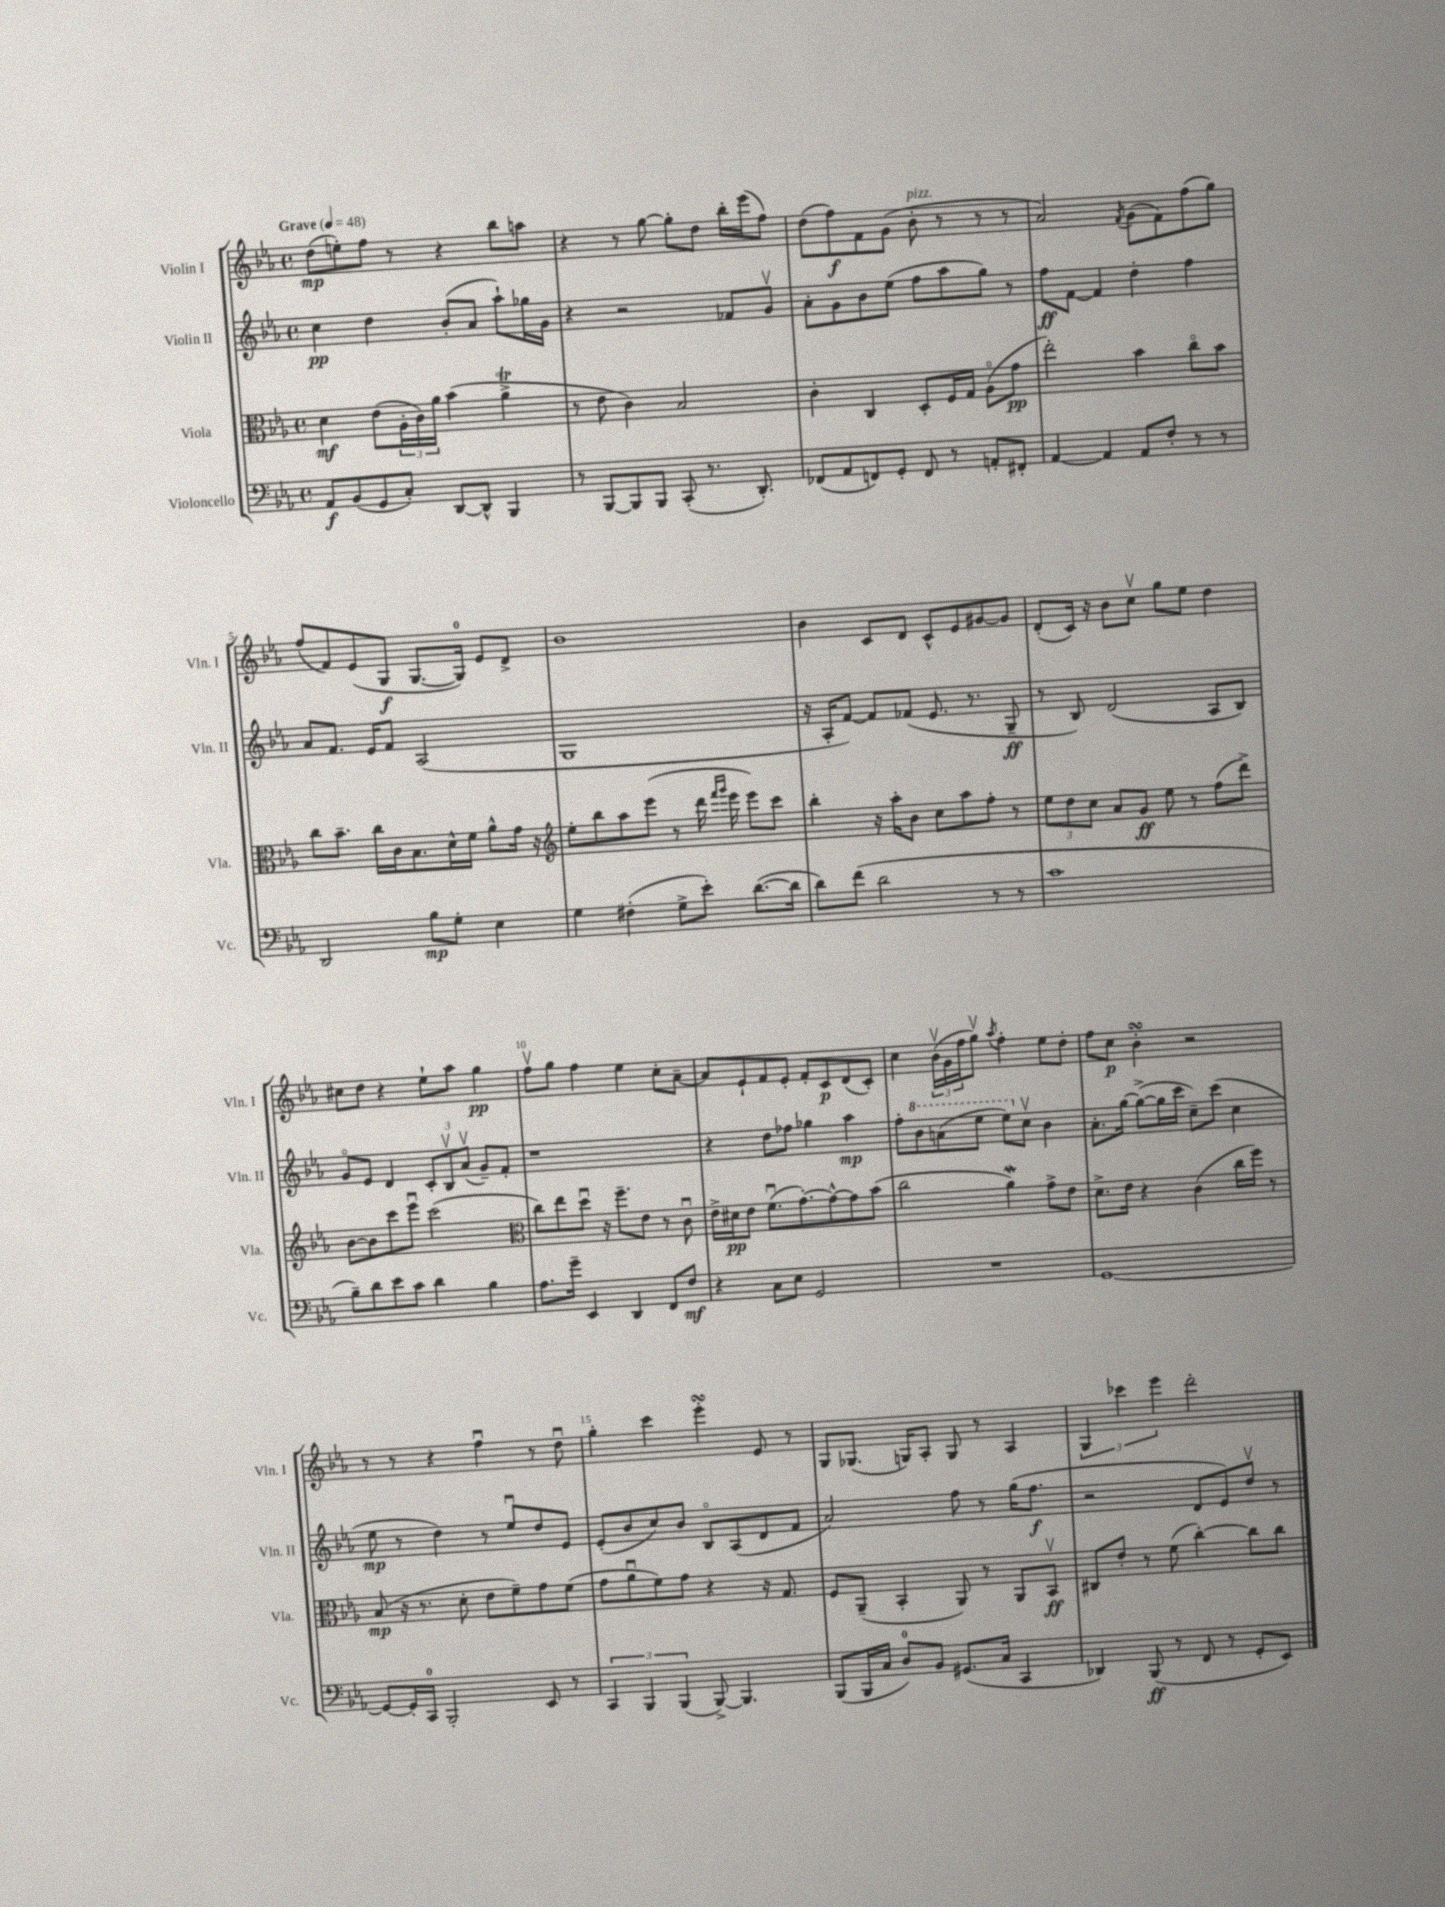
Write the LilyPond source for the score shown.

<<
\new StaffGroup <<
\new Staff = "s0" \with { instrumentName = "Violin I" shortInstrumentName = "Vln. I" } {
    \clef treble \key ees \major \defaultTimeSignature \time 4/4 \tempo "Grave" 4 = 48
    d''8\mp( e''8-.) f''8 r8 r4 bes''8 a''8 |
    r4 r8 g''8~ g''8-. d''8 bes''16-. ees'''16( f''8) |
    d''8( f''8\f) f'8 g'8( bes'8-.^\markup { \italic "pizz." } r8 r8 r8 |
    aes'2) \acciaccatura { f'8 } g'8( f'8) f''8( g''8) |
    f''8( f'8) ees'8( g8\f g8.~ g16-0) ees'8 d'8-> |
    bes'1 |
    bes'4 c'8 d'8 c'8-^ ees'8 gis'8~ gis'8 |
    d'8-.( c'16) r16 bes'8 c''8\upbow g''8 ees''8 d''4 |
    cis''8 d''8 r4 ees''8-! aes''8 g''4\pp |
    f''8\upbow g''8 f''4 ees''4 c''8-. aes'8~-- |
    aes'8 ees'8-! f'8 ees'8-. f'8-. c'8\p d'8( c'8-.) |
    c''4 \tuplet 3/2 { bes'16\upbow( g'16 f''16 } g''8\upbow) \acciaccatura { aes''8 } f''4-. ees''8 d''8-. |
    f''8 c''8\p bes'4-.\turn r2 |
    r8 r8 r4 f''4\downbow r8 d''8\downbow |
    g''4-. c'''4 ees'''4-.\turn ees'8 r8 |
    g8 ges8.( g16) aes8-. g8 r8 aes4 |
    \tuplet 3/2 { g4 ces'''4 ees'''4 } d'''2-. \bar "|." |
}
\new Staff = "s1" \with { instrumentName = "Violin II" shortInstrumentName = "Vln. II" } {
    \clef treble \key ees \major \defaultTimeSignature \time 4/4
    c''4\pp d''4 bes'8-.( aes'8 aes''8-!) ges''16 g'16 |
    r4 r2 fes'8 g'8\upbow |
    aes'8-. g'8 bes'8 ees''8( f''8 aes''8 g''8) r8 |
    f''8\ff f'8~ f'4 d''4-. f''4 |
    aes'8 f'8. ees'16 f'8 aes2( |
    g1 |
    r16 aes16-. f'8~) f'8 fes'8( ees'8. r8. g8--\ff |
    r8 bes8) d'2( aes8 bes8) |
    g'8\flageolet ees'8 d'4 \tuplet 3/2 { c'8-. bes8\upbow aes'8\upbow( } g'8--) f'8-. |
    r1 |
    r4 d''8 fes''8 ges''4 aes''4\mp |
    f''8-. \ottava #1 bes''8 a''8( ees'''8 ees'''8) \ottava #0 c''8\upbow bes'4 |
    aes'8.-. g''16~ g''8~->( g''16 c'''16 c''8--) c'''8( c''4 |
    ees''8\mp r8 d''4) r8 ees''8\downbow d''8 ees'8 |
    ees'8-.( bes'8 c''8) bes'8 bes8\flageolet aes8( d'8 f'8 |
    aes'2) f''8 r8 g''16( f''8.\f |
    r2 d'8 ees'8) d''8\upbow r8 \bar "|." |
}
\new Staff = "s2" \with { instrumentName = "Viola" shortInstrumentName = "Vla." } {
    \clef alto \key ees \major \defaultTimeSignature \time 4/4
    d'4\mf ees'8( \tuplet 3/2 { aes16-. c'16) aes'16 } bes'4( aes'4->\trill |
    r8 ees'8 c'4) bes2 |
    c'4-. c4 d8-. f16 g16 aes8\flageolet( g'8\pp |
    ees''2-.) bes'4 c''8\flageolet bes'8 |
    c''8 bes'8.-- c''16 c'16 bes8. d'16-^ f'16 aes'8-^ g'16 r16 |
    \clef treble ees''8-. bes''8 aes''8 ees'''8( r8 d'''16 \grace { f'''16 g'''16 } ees'''16 ees'''8) c'''8 |
    bes''4-. r16 aes''16-. bes'8 c''8 aes''8 f''8-. r8 |
    \tuplet 3/2 { ees''8 d''8 c''8 } aes'8 g'8\ff ees''8 r8 f''8( d'''8->) |
    bes'8~ bes'8 c'''8 ees'''8\downbow c'''2( |
    \clef alto c''8) ees''8 d''8\downbow r16 f''8.-- ees'8 r8 c'8\downbow |
    ees'16-> dis'16\pp ees'8 f'8.\downbow( g'8.~-.) g'8~-^ g'8 bes'8( |
    c''2 aes'4\mordent) g'8-> ees'8 |
    d'8.-> ees'16 r4 c'4( c''16 f''16) r8 |
    bes8\mp( r16 r8. d'8-. ees'8 f'8--) g'8 f'8( |
    g'8 aes'8\downbow f'8) g'8 r4 r16 g8. |
    f8 aes,8--( bes,4-. aes,8) r8 aes,8 bes,8\upbow\ff |
    cis8 ees'8-. r8 f'8( c''4~-.) c''8 c''8 \bar "|." |
}
\new Staff = "s3" \with { instrumentName = "Violoncello" shortInstrumentName = "Vc." } {
    \clef bass \key ees \major \defaultTimeSignature \time 4/4
    aes,8\f bes,8( g,8 c8-.) d,8~ d,8-^ bes,,4 |
    r8 bes,,8~ bes,,8 bes,,8 c,8-.( r8. d,8.-.) |
    fes,8( aes,8 f,8) g,8-. f,8 r8 a,8-. fis,8-. |
    aes,4~ aes,4 aes,8 f8-. r8 r8 |
    d,2 bes8\mp g8-. ees4 |
    g4 fis4-.( g8-> ees'8-.) d'8.~( d'16 |
    d'8) f'8( d'2 r8 r8 |
    c'1 |
    bes8--) d'8 ees'8 c'8 d'4 bes4 |
    aes8. g'16-- ees,4 d,4 f,8 f8\mf |
    r4 c8 ees8 g,2 |
    R1 |
    g,1~ |
    g,8~ g,16-. c,16-0 bes,,2-. ees,8 r8 |
    \tuplet 3/2 { c,4 bes,,4 bes,,4( } bes,,8~->) bes,,4. |
    bes,,8( bes,,16 c16 d8-0) bes,8 gis,8.( c16 c,4 |
    des,4) bes,,8\ff( r8 f,8 r8 g,8-. ees,8) \bar "|." |
}
>>
>>
\layout { \context { \Score \override BarNumber.break-visibility = ##(#f #t #t) barNumberVisibility = #(every-nth-bar-number-visible 5) } }
